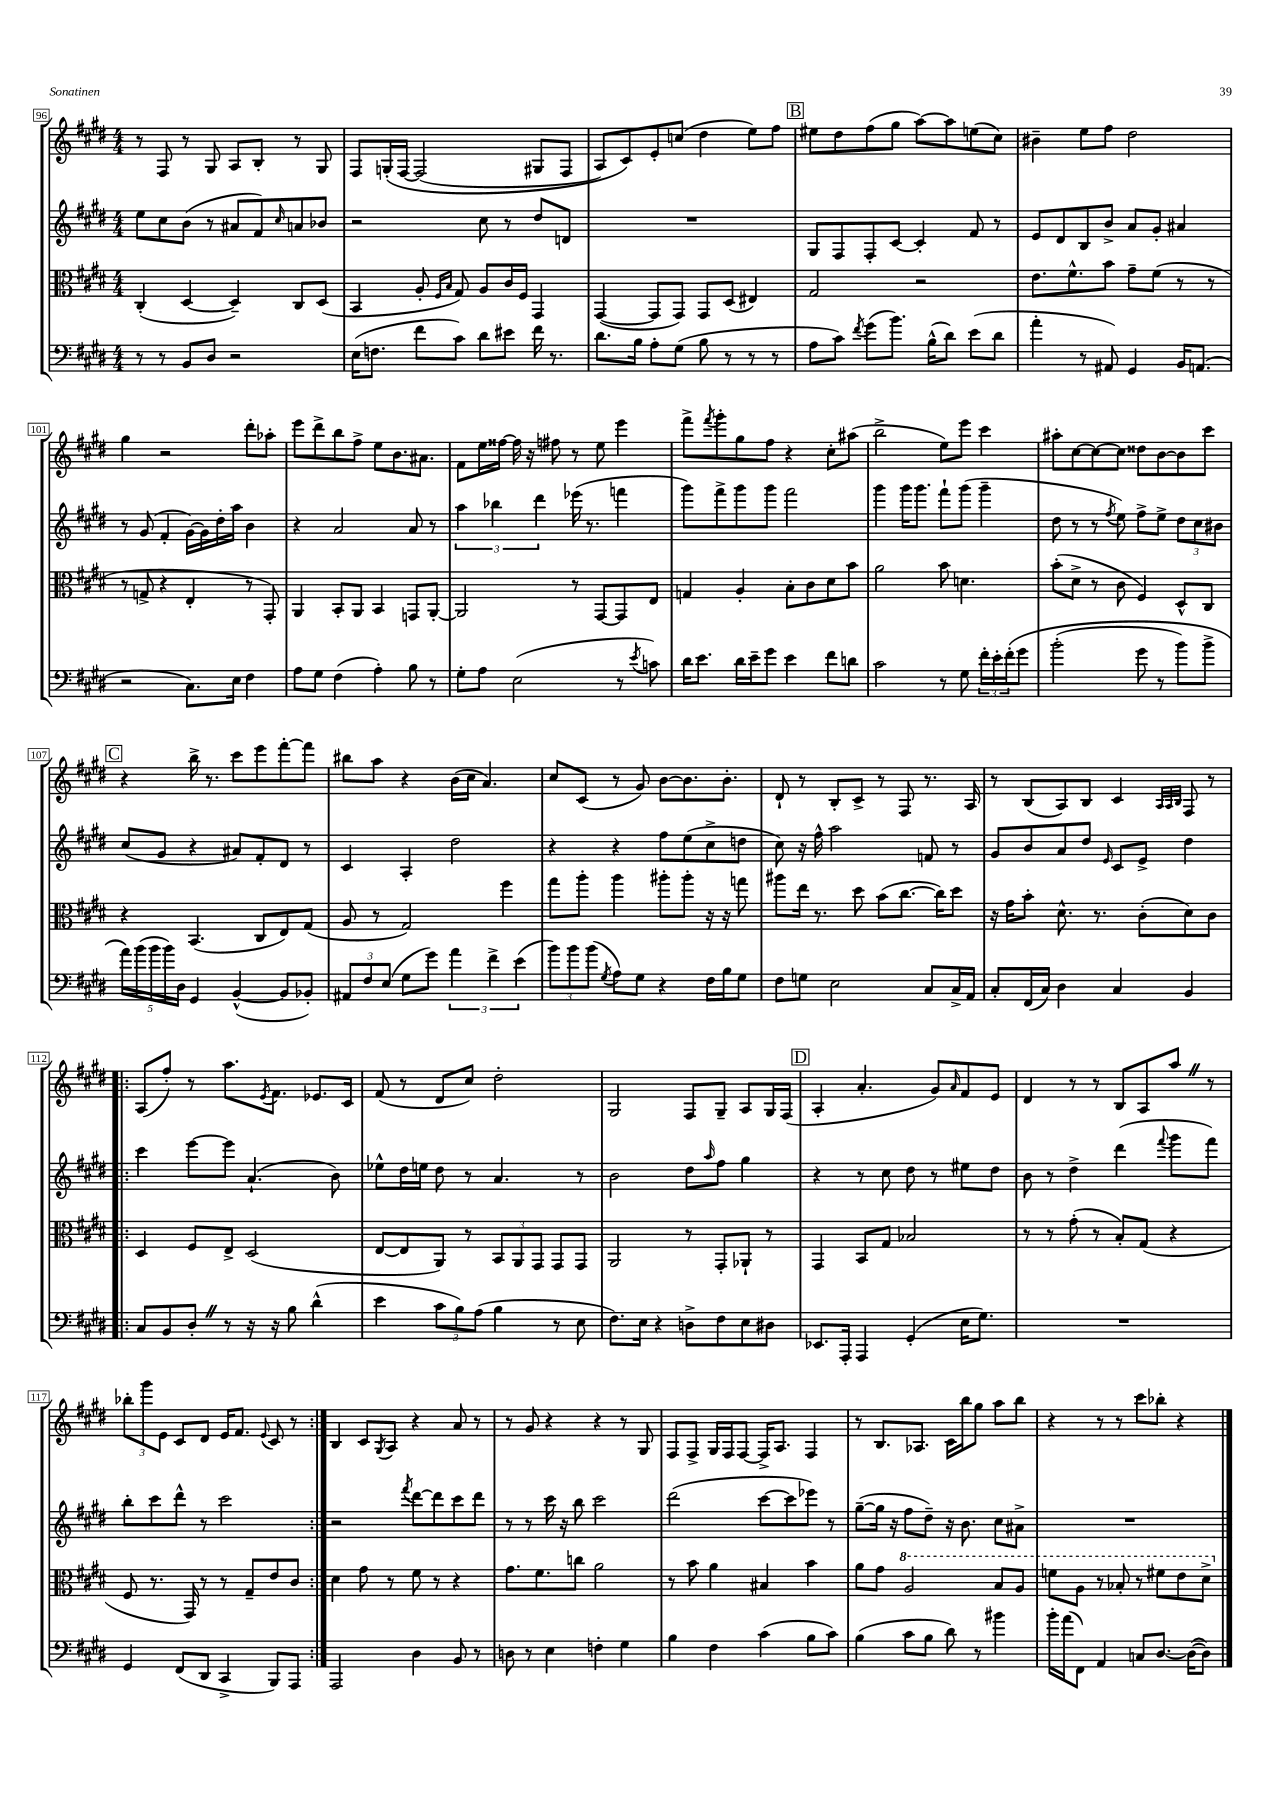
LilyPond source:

<<
\new StaffGroup <<
\new Staff = "s0" {
    \clef treble \key e \major \numericTimeSignature \time 4/4
    r8 fis8 r8 gis8 a8 b8-. r8 gis8 |
    fis8 g16-.\( fis16~ fis2( gis8 fis8 |
    a8) cis'8\) e'8-. c''8( dis''4 e''8) fis''8 |
    \mark \markup { \box "B" } eis''8 dis''8 fis''8( gis''8 a''8~) a''8 e''8( cis''8) |
    bis'4-- e''8 fis''8 dis''2 |
    gis''4 r2 dis'''8-. aes''8-. |
    e'''8 dis'''8-> b''8 fis''8-> e''8 b'8. ais'8. |
    fis'8 e''16 fisis''16~ fisis''16 r16 fis''8 r8 e''8 e'''4 |
    fis'''8-> \acciaccatura { fis'''8 } gis'''8-. gis''8 fis''8 r4 cis''8-. ais''8( |
    b''2-> e''8) e'''8 cis'''4 |
    ais''8-. cis''8~ cis''8~ cis''8 disis''8 b'8~ b'8 cis'''8 |
    \mark \markup { \box "C" } r4 b''16-> r8. cis'''8 e'''8 fis'''8~-. fis'''8 |
    bis''8 a''8 r4 b'16( cis''16 a'4.) |
    cis''8 cis'8( r8 gis'8) b'8~ b'8. b'8.-. |
    dis'8-! r8 b8-. cis'8-> r8 fis8 r8. a16 |
    r8 b8( a8) b8 cis'4 \grace { a32 a32 b32 } fis8 r8 |
    \repeat volta 2 { a8( fis''8-.) r8 a''8. \acciaccatura { e'8 } fis'8. ees'8. cis'16 |
    fis'8( r8 dis'8 cis''8) dis''2-. |
    gis2 fis8 gis8-- a8 gis16 fis16( |
    \mark \markup { \box "D" } a4-. a'4.-. gis'8) \grace { a'16 } fis'8 e'8 |
    dis'4 r8 r8 b8 a8 a''8 \once \override BreathingSign.text = \markup { \musicglyph "scripts.caesura.straight" } \breathe r8 |
    \tuplet 3/2 { bes''8-. gis'''8 e'8 } cis'8 dis'8 e'16 fis'8. \appoggiatura { e'8 } cis'8 r8 | }
    b4 cis'8 \acciaccatura { gis8 } a8 r4 a'8 r8 |
    r8 gis'8 r4 r4 r8 gis8 |
    fis8 fis8-> gis16 fis16 fis8~ fis16-> a8. fis4 |
    r8 b8. aes8. cis'16 b''16 gis''8 a''8 b''8 |
    r4 r8 r8 cis'''8 bes''8-. r4 \bar "|." |
}
\new Staff = "s1" {
    \clef treble \key e \major \numericTimeSignature \time 4/4
    e''8 cis''8 b'8( r8 ais'8 fis'8) \grace { cis''16 } a'8 bes'8 |
    r2 cis''8 r8 dis''8 d'8 |
    R1 |
    \mark \markup { \box "B" } gis8 fis8 fis8-. cis'8~ cis'4-. fis'8 r8 |
    e'8 dis'8 b8 b'8-> a'8 gis'8-. ais'4 |
    r8 gis'8( fis'4-. gis'16~) gis'16 dis''16-. a''16 b'4 |
    r4 a'2 a'8 r8 |
    \tuplet 3/2 { a''4 bes''4 dis'''4 } ees'''16( r8. f'''4 |
    gis'''8) fis'''8-> gis'''8 gis'''8 fis'''2 |
    gis'''4 gis'''16 gis'''8. fis'''8-! gis'''8( gis'''4-- |
    dis''8 r8 r8 \acciaccatura { fis''8 } e''8) fis''8-> e''8-> \tuplet 3/2 { dis''8 cis''8 bis'8 } |
    \mark \markup { \box "C" } cis''8( gis'8 r4 ais'8) fis'8-. dis'8 r8 |
    cis'4 a4-. dis''2 |
    r4 r4 fis''8 e''8( cis''8-> d''8 |
    cis''8) r16 fis''16-^ a''2 f'8 r8 |
    gis'8 b'8 a'8 dis''8 \grace { e'16 } cis'8 e'8-> dis''4 |
    \repeat volta 2 { cis'''4 e'''8~ e'''8 a'4.-!( b'8) |
    ees''8-^ dis''16 e''16 dis''8 r8 a'4. r8 |
    b'2 dis''8 \grace { a''16 } fis''8 gis''4 |
    \mark \markup { \box "D" } r4 r8 cis''8 dis''8 r8 eis''8 dis''8 |
    b'8 r8 dis''4-> dis'''4( \appoggiatura { fis'''8 } gis'''8 fis'''8) |
    b''8-. cis'''8 dis'''8-^ r8 cis'''2 | }
    r2 \acciaccatura { fis'''8 } dis'''8~ dis'''8 cis'''8 dis'''8 |
    r8 r8 cis'''16 r16 b''8 cis'''2 |
    dis'''2( cis'''8~ cis'''8 ees'''8) r8 |
    gis''8~--( gis''16 r16 fis''8 dis''8--) r16 b'8. cis''8 ais'8-> |
    R1 \bar "|." |
}
\new Staff = "s2" {
    \clef alto \key e \major \numericTimeSignature \time 4/4
    cis4-.( dis4~ dis4--) cis8 dis8( |
    b,4 a8-. \grace { fis16 b16 } gis8) a8 cis'16 fis16 gis,4 |
    gis,4~( gis,8 gis,8) gis,8 dis8( eis4) |
    \mark \markup { \box "B" } gis2 r2 |
    e'8. fis'8.-^ b'8 gis'8-- fis'8( r8 r8 |
    r8 g8-> r4 e4-. r8 gis,8-.) |
    a,4 b,8-. a,8 b,4 g,8 a,8~-. |
    a,2 r8 gis,8~ gis,8 e8 |
    g4 a4-. b8-. cis'8 dis'8 b'8 |
    a'2 b'8 d'4. |
    b'8-.( dis'8-> r8 cis'8 fis4) dis8-^ cis8 |
    \mark \markup { \box "C" } r4 b,4.( cis8 e8) gis8( |
    a8 r8 gis2) fis''4 |
    gis''8 a''8-. a''4 ais''8-. ais''8-. r16 r16 g''8 |
    ais''8 e''16 r8. dis''8 b'8( cis''8.~ cis''16) dis''8 |
    r16 gis'16 b'8-. dis'8.-^ r8. cis'8-.( dis'8) cis'8 |
    \repeat volta 2 { dis4 fis8 e8-> dis2( |
    e8~ e8 a,8) r8 \tuplet 3/2 { b,8 a,8 gis,8 } gis,8 gis,8 |
    a,2 r8 gis,8-. aes,8-! r8 |
    \mark \markup { \box "D" } gis,4 b,8 gis8 bes2 |
    r8 r8 gis'8-.( r8 b8-.) gis8( r4 |
    fis8 r8. gis,16) r8 r8 gis8-- e'8 cis'8 | }
    dis'4 gis'8 r8 fis'8 r8 r4 |
    gis'8. fis'8. c''8 a'2 |
    r8 b'8 a'4 bis4 b'4 |
    a'8 gis'8 \ottava #1 a'2 b'8 a'8 |
    f''8 a'8 r8 bes'8-. r8 fis''8 e''8 dis''8-> \ottava #0 \bar "|." |
}
\new Staff = "s3" {
    \clef bass \key e \major \numericTimeSignature \time 4/4
    r8 r8 b,8 dis8 r2 |
    e16( f8. fis'8 cis'8) dis'8 eis'8 fis'16 r8. |
    dis'8. b16 a8-. gis8( b8 r8 r8 r8 |
    \mark \markup { \box "B" } a8 cis'8) \acciaccatura { fis'8 } gis'8( b'8.) b16-^( dis'8) e'8( dis'8 |
    a'4-. r8 ais,8) gis,4 b,16 a,8.( |
    r2 cis8.) e16 fis4 |
    a8 gis8 fis4( a4-.) b8 r8 |
    gis8-. a8 e2( r8 \acciaccatura { e'8 } c'8) |
    dis'16 e'8. dis'16 e'16-- gis'8 e'4 fis'8 d'8 |
    cis'2 r8 gis8 \tuplet 3/2 { fis'16-. e'16-. fis'16-.\( } gis'8 |
    b'2-.( gis'8 r8 b'8) b'8-> |
    \mark \markup { \box "C" } \tuplet 5/4 { a'16\) b'16( b'16 b'16) dis16 } gis,4 b,4~-^( b,8 bes,8-.) |
    \tuplet 3/2 { ais,8 fis8 e8( } gis8 gis'8) \tuplet 3/2 { a'4 fis'4-> e'4( } |
    \tuplet 3/2 { b'8) b'8 b'8( } \acciaccatura { gis8 } a8) gis8 r4 fis16 b16 gis8 |
    fis8 g8 e2 cis8 cis16-> a,16 |
    cis8-. fis,16( cis16) dis4 cis4 b,4 |
    \repeat volta 2 { cis8 b,8 dis8-. \once \override BreathingSign.text = \markup { \musicglyph "scripts.caesura.straight" } \breathe r8 r16 r16 b8 dis'4-^( |
    e'4 \tuplet 3/2 { cis'8 b8) a8( } b4 r8 e8 |
    fis8.) e16 r4 d8-> fis8 e8 dis8 |
    \mark \markup { \box "D" } ees,8. a,,16-. a,,4 gis,4-.( e16 gis8.) |
    R1 |
    gis,4 fis,8( dis,8 cis,4-> b,,8) a,,8 | }
    a,,2 dis4 b,8 r8 |
    d8 r8 e4 f4-. gis4 |
    b4 fis4 cis'4( b8 cis'8) |
    b4( cis'8 b8 dis'8) r8 bis'4 |
    b'16-. a'16( fis,8) a,4 c8 dis8.~ dis16~( dis8) \bar "|." |
}
>>
>>
\layout { \context { \Score currentBarNumber = #96 \override BarNumber.stencil = #(make-stencil-boxer 0.1 0.3 ly:text-interface::print) } }
